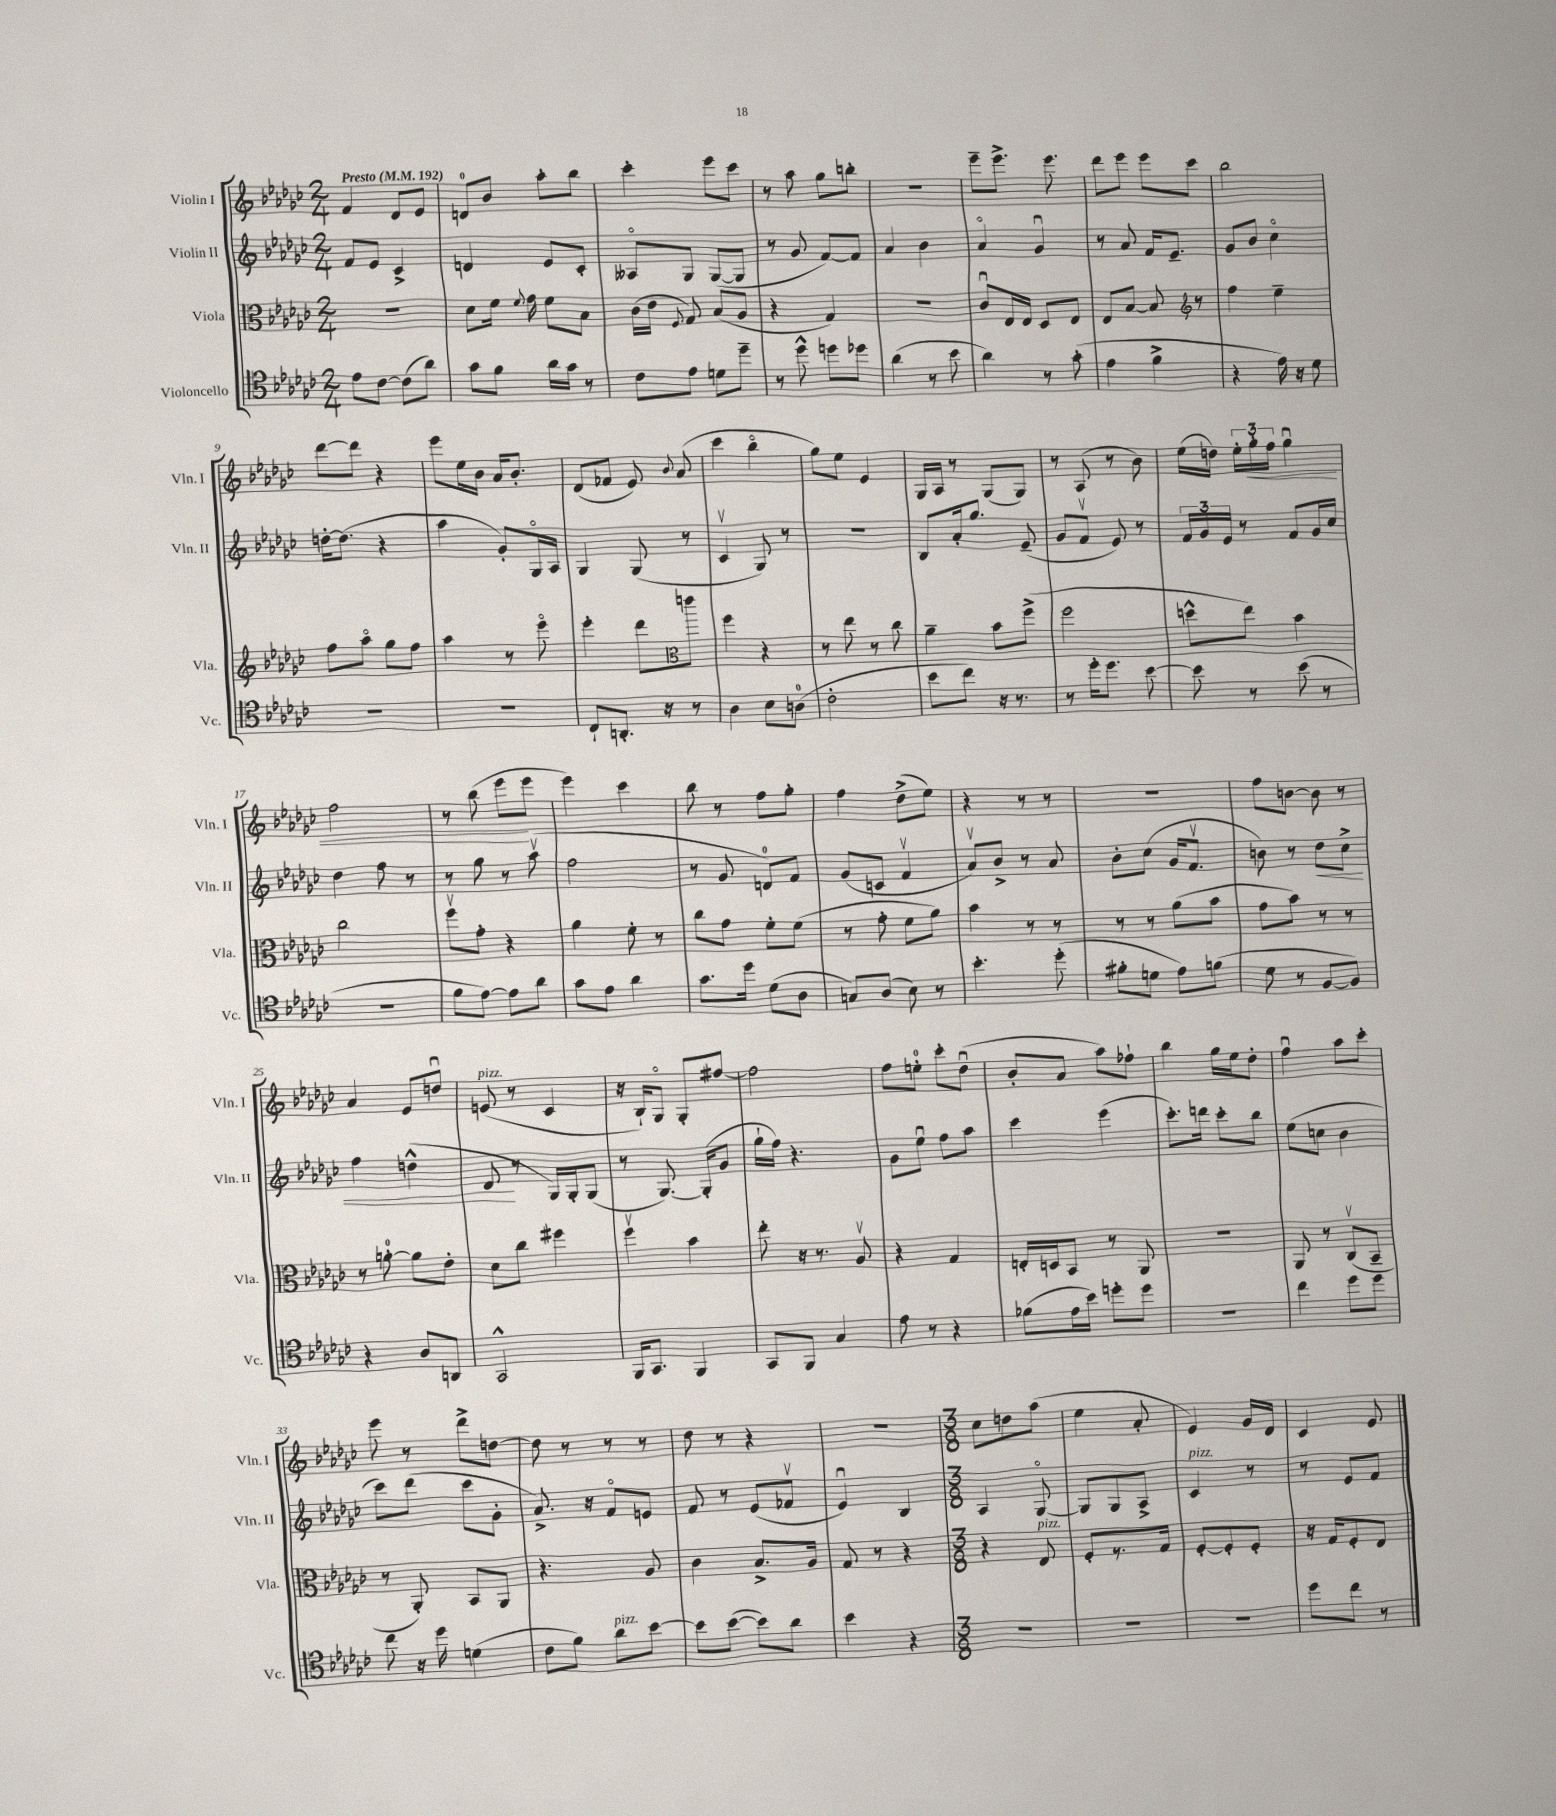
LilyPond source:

<<
\new StaffGroup <<
\new Staff = "s0" \with { instrumentName = "Violin I" shortInstrumentName = "Vln. I" } {
    \clef treble \key ges \major \numericTimeSignature \time 2/4 \tempo "Presto" 4 = 192
    \autoBeamOff f'4 des'8[ ees'8] |
    d'8[-0 bes'8] aes''8[-. bes''8] |
    ces'''4-. ees'''8[ ces'''8] |
    r8 aes''8 ges''8[ b''8]-. |
    r2 |
    ees'''8[-- ees'''8.]-> ees'''8. |
    des'''8[ ees'''8] ees'''8[ ces'''8] |
    bes''2 |
    des'''8[~ des'''8] r4 |
    ees'''8[ ees''16 bes'16] aes'16[ bes'8.]-. |
    des'8[( fes'8] ees'8) \appoggiatura { bes'8 } aes'8( |
    ces'''4 bes''4\flageolet |
    ges''8[) ees''8] ees'4 |
    ges16[ aes16] r8 ges8[( ges8]) |
    r8 aes8( r8 bes'8) |
    ees''16[( d''16]) \tuplet 3/2 { ees''16[-. ges''16-.\< f''16] } ges''4\downbow |
    f''2 |
    r8 bes''8( ees'''8[\! ees'''8] |
    ees'''4) ces'''4 |
    bes''8 r8 f''8[ ges''8]-. |
    f''4 des''8[->( ees''8]) |
    r4 r8 r8 |
    R2 |
    f''8[ b'8]~ b'8 r8 |
    aes'4 ees'8[ d''8]\downbow |
    e'8^\markup { \italic "pizz." }( r8 ces'4 |
    r16 bes16[-!) ges8]\flageolet ges8[-. fis''8]~ |
    fis''2 |
    f''8[ e''8]-0-. ces'''8[-. des''8]\downbow( |
    bes'8[-. aes'8] aes''8[) fes''8]-! |
    bes''4 ges''16[ ees''16 des''8]-. |
    f''4\downbow aes''8[ ces'''8]-. |
    ees'''8 r8 des'''8[-> d''8]~ |
    d''8 r8 r8 r8 |
    des''8 r8 r4 |
    r2 |
    \numericTimeSignature \time 3/8 ces''8[ d''8 aes''8]( |
    ees''4 aes'8-. |
    ees'4) ges'16[ des'16] |
    ces'4 ees'8 \bar "|." |
}
\new Staff = "s1" \with { instrumentName = "Violin II" shortInstrumentName = "Vln. II" } {
    \clef treble \key ges \major \numericTimeSignature \time 2/4
    \autoBeamOff f'8[ ees'8] ces'4-> |
    d'4 ees'8[ ces'8]-. |
    aeses8[\flageolet ges8] ges8[~( ges8] |
    r8 ges'8 f'8[~) f'8] |
    aes'4 bes'4 |
    aes'4\flageolet ges'4\downbow |
    r8 aes'8 f'16[ ees'8.]-- |
    ges'8[ bes'8] ces''4\flageolet |
    d''16[~-. d''8.]( r4 |
    aes''4 ges'8[-.) ges16\flageolet aes16] |
    ges4 ges8( r8 |
    ces'4\upbow ges8) r8 |
    R2 |
    bes8[ aes'16-. ges''8.] ees'8--( |
    ges'8[ f'8]\upbow ees'8) r8 |
    \tuplet 3/2 { f'16[ ges'16 ees'16] } r8 f'8[ ges'16 ces''16] |
    des''4 f''8 r8 |
    r8 ges''8 r8 aes''8\upbow( |
    f''2 |
    r8 ges'8 d'8[-0) f'8] |
    ges'8[( c'8] f'4\upbow |
    aes'8[\upbow) bes'8]-> r8 aes'8 |
    bes'8[-. ces''8]( ges'16[ f'8.]\upbow |
    b'8) r8 des''8[\< ces''8]-> |
    f''4 d''4-^( |
    des'8\! r8 ges16[) ges16-. ges8]( |
    r8 ges8.~) ges16[-.( ges'8] |
    ges''16[-! f''16]) r4. |
    ges'8[ ees''8]\downbow f''8[ aes''8] |
    ces'''4 ees'''4( |
    ces'''8.[-.) d'''16] ces'''8[-. bes''8] |
    ees''8[( c''8] bes'4 |
    ces'''8[) des'''8]( ces'''8[ ges'8]-. |
    aes'8.->) r16 f'8[\flageolet e'8] |
    f'8 r8 ees'8[( fes'8]\upbow |
    ees'4\downbow) bes4 |
    \numericTimeSignature \time 3/8 aes4 ges8~\flageolet |
    ges8[ ges8 aes8]-> |
    ces'4^\markup { \italic "pizz." } r8 |
    r8 ees'8[ f'8] \bar "|." |
}
\new Staff = "s2" \with { instrumentName = "Viola" shortInstrumentName = "Vla." } {
    \clef alto \key ges \major \numericTimeSignature \time 2/4
    \autoBeamOff r2 |
    des'8[ f'16] \appoggiatura { f'8 } ges'16 f'8[ bes8] |
    ces'16[( ees'16] \appoggiatura { f8 } ges8) bes8[( aes8] |
    r4 ges4) |
    r2 |
    ces'8[\downbow ees16 ees16] des8[ ees8] |
    ees8[ bes8]~ bes8 r8 |
    \clef treble f''4 ees''4-- |
    f''8[ aes''8]\flageolet ges''8[ f''8] |
    aes''4 r8 ees'''8\flageolet |
    ees'''4-. des'''8[ e'''8] |
    \clef alto f''4 r4 |
    r8 ees''8 r8 ces''8 |
    aes'4-- bes'8[ f''8]->( |
    f''2 |
    d''8[-^ ees''8]) bes'4 |
    ces''2 |
    f''8[\upbow ges'8]-. r4 |
    aes'4 f'8-. r8 |
    ces''8[ ges'8] f'8[-. f'8]( |
    r8 ges'8-. f'8[ aes'8]) |
    bes'4 r8 r8 |
    r8 r8 aes'8[( bes'8] |
    ges'8[ bes'8]) r8 r8 |
    r8 a'8-0~-. a'8[ ees'8]-. |
    des'8[ ces''8] fis''4 |
    f''4\upbow bes'4 |
    ees''8-. r16 r8. aes8\upbow |
    r4 ges4 |
    e16[-. d16 bes,8] r8 aes,8 |
    R2 |
    aes,8 r8 ces8[\upbow( bes,8]-- |
    r8 aes,8-.) bes,8[ aes,8] |
    r4. aes8 |
    ces'4 bes8.[-> aes16] |
    ges8 r8 r4 |
    \numericTimeSignature \time 3/8 r4 ees8^\markup { \italic "pizz." } |
    f8[-. r8. ges16] |
    f8[~-. f8-. f8]-. |
    r16 ges16[ f8-. ees8] \bar "|." |
}
\new Staff = "s3" \with { instrumentName = "Violoncello" shortInstrumentName = "Vc." } {
    \clef tenor \key ges \major \numericTimeSignature \time 2/4
    \autoBeamOff ees'8[ ces'8]~ ces'8[( aes'8]) |
    ges'8[ f'8] aes'16[ ges'16] r8 |
    ces'8[ ees'8] d'8[ des''8]-- |
    r8 des''8-^ d''8[ des''8] |
    aes'4( r8 bes'8 |
    aes'4) r8 ges'8-.( |
    ees'4 f'4-> |
    r4 ees'16) r16 des'8 |
    R2 |
    R2 |
    ces8[-! a,8.]-. r16 r8 |
    aes4 bes8[ a8]-0( |
    ces'2-. |
    bes'8[ ces''8]) r16 r8. |
    r8 des''16[-. des''8.] bes'8~ |
    bes'8 r8 bes'8( r8 |
    R2 |
    f'8[ ees'8]~) ees'8[ aes'8] |
    ges'8[ ees'8] aes'4 |
    ges'8.[ des''16] des'8[( aes8] |
    g8[) aes8]( bes8) r8 |
    bes'4.-. des''8-.( |
    fis'8[-. d'8] ees'8[) f'8]( |
    des'8 r8 f8[~ f8]) |
    r4 aes8[ a,8] |
    ges,2-^ |
    f,16[ ges,8.] f,4 |
    ges,8[ f,8] ges4 |
    ees'8 r8 r4 |
    fes'8[( ees'16 bes'16]) d''8[-. d''8] |
    R2 |
    ces''4 des''8[ des''8] |
    ces''8 r16 des''16 d'4( |
    ces'8[ f'8]) aes'8[^\markup { \italic "pizz." } bes'8]~ |
    bes'8[ bes'8]~( bes'8[) aes'8] |
    bes'4 r4 |
    \numericTimeSignature \time 3/8 R4. |
    R4. |
    R4. |
    des''8[ ces''8] r8 \bar "|." |
}
>>
>>
